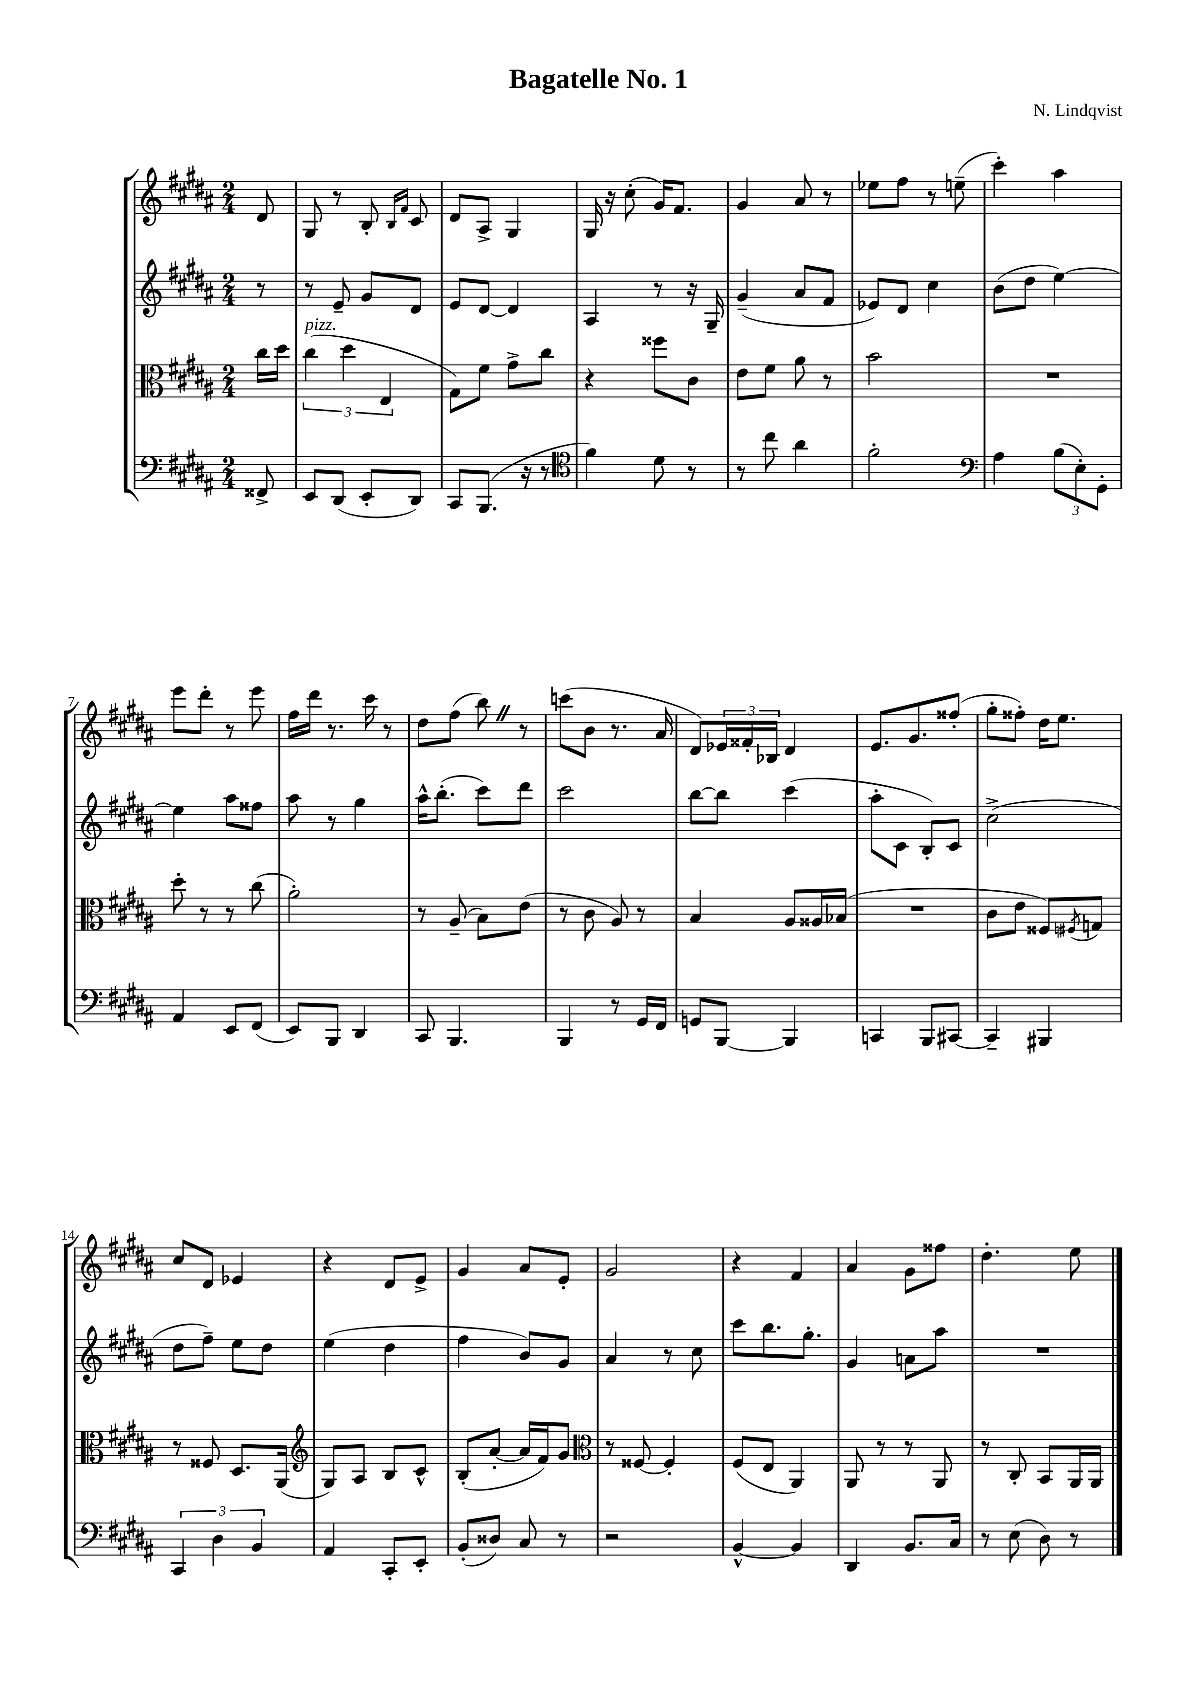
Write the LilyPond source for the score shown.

\header { title = "Bagatelle No. 1" composer = "N. Lindqvist" }
<<
\new StaffGroup <<
\new Staff = "s0" {
    \clef treble \key b \major \numericTimeSignature \time 2/4 \partial 8
    dis'8 |
    gis8 r8 b8-. \grace { b16 fis'16 } cis'8 |
    dis'8 ais8-> gis4 |
    gis16 r16 cis''8-.( gis'16) fis'8. |
    gis'4 ais'8 r8 |
    ees''8 fis''8 r8 e''8--( |
    cis'''4-.) ais''4 |
    e'''8 dis'''8-. r8 e'''8 |
    fis''16 dis'''16 r8. cis'''16 r8 |
    dis''8 fis''8( b''8) \once \override BreathingSign.text = \markup { \musicglyph "scripts.caesura.straight" } \breathe r8 |
    c'''8( b'8 r8. ais'16 |
    dis'8) \tuplet 3/2 { ees'16 fisis'16-. bes16 } dis'4 |
    e'8. gis'8. fisis''8-.( |
    gis''8-. fisis''8-.) dis''16 e''8. |
    cis''8 dis'8 ees'4 |
    r4 dis'8 e'8-> |
    gis'4 ais'8 e'8-. |
    gis'2 |
    r4 fis'4 |
    ais'4 gis'8 fisis''8 |
    dis''4.-. e''8 \bar "|." |
}
\new Staff = "s1" {
    \clef treble \key b \major \numericTimeSignature \time 2/4 \partial 8
    r8 |
    r8 e'8-- gis'8 dis'8 |
    e'8 dis'8~ dis'4 |
    ais4 r8 r16 gis16-- |
    gis'4--( ais'8 fis'8 |
    ees'8) dis'8 cis''4 |
    b'8( dis''8 e''4~) |
    e''4 ais''8 fisis''8 |
    ais''8 r8 gis''4 |
    ais''16-^ b''8.-.( cis'''8) dis'''8 |
    cis'''2 |
    b''8~ b''8 cis'''4( |
    ais''8-. cis'8 b8-.) cis'8 |
    cis''2->( |
    dis''8 fis''8--) e''8 dis''8 |
    e''4( dis''4 |
    fis''4 b'8) gis'8 |
    ais'4 r8 cis''8 |
    cis'''8 b''8. gis''8.-. |
    gis'4 a'8 ais''8 |
    R2 \bar "|." |
}
\new Staff = "s2" {
    \clef alto \key b \major \numericTimeSignature \time 2/4 \partial 8
    cis''16 dis''16 |
    \tuplet 3/2 { cis''4^\markup { \italic "pizz." }( dis''4 e4 } |
    gis8) fis'8 gis'8-> cis''8 |
    r4 fisis''8 cis'8 |
    e'8 fis'8 ais'8 r8 |
    b'2 |
    R2 |
    dis''8-. r8 r8 cis''8( |
    ais'2-.) |
    r8 ais8--( b8) e'8( |
    r8 cis'8 ais8) r8 |
    b4 ais8 aisis16 bes16( |
    R2 |
    cis'8 e'8 fisis8) \acciaccatura { fis8 } g8 |
    r8 fisis8 dis8. ais,16( |
    \clef treble gis8) ais8 b8 cis'8-^ |
    b8-.( ais'8~-. ais'16 fis'16) gis'8 |
    \clef alto r8 fisis8~ fisis4-. |
    fis8( e8 ais,4) |
    ais,8 r8 r8 ais,8 |
    r8 cis8-. b,8 ais,16 ais,16 \bar "|." |
}
\new Staff = "s3" {
    \clef bass \key b \major \numericTimeSignature \time 2/4 \partial 8
    fisis,8-> |
    e,8 dis,8( e,8-. dis,8) |
    cis,8 b,,8.( r16 r8 |
    \clef tenor fis'4) dis'8 r8 |
    r8 cis''8 ais'4 |
    fis'2-. |
    \clef bass ais4 \tuplet 3/2 { b8( e8-.) gis,8-. } |
    ais,4 e,8 fis,8( |
    e,8) b,,8 dis,4 |
    cis,8 b,,4. |
    b,,4 r8 gis,16 fis,16 |
    g,8 b,,8~ b,,4 |
    c,4 b,,8 cis,8~ |
    cis,4-- bis,,4 |
    \tuplet 3/2 { cis,4 dis4 b,4 } |
    ais,4 cis,8-. e,8-. |
    b,8-.( disis8) cis8 r8 |
    r2 |
    b,4~-^ b,4 |
    dis,4 b,8. cis16 |
    r8 e8( dis8) r8 \bar "|." |
}
>>
>>
